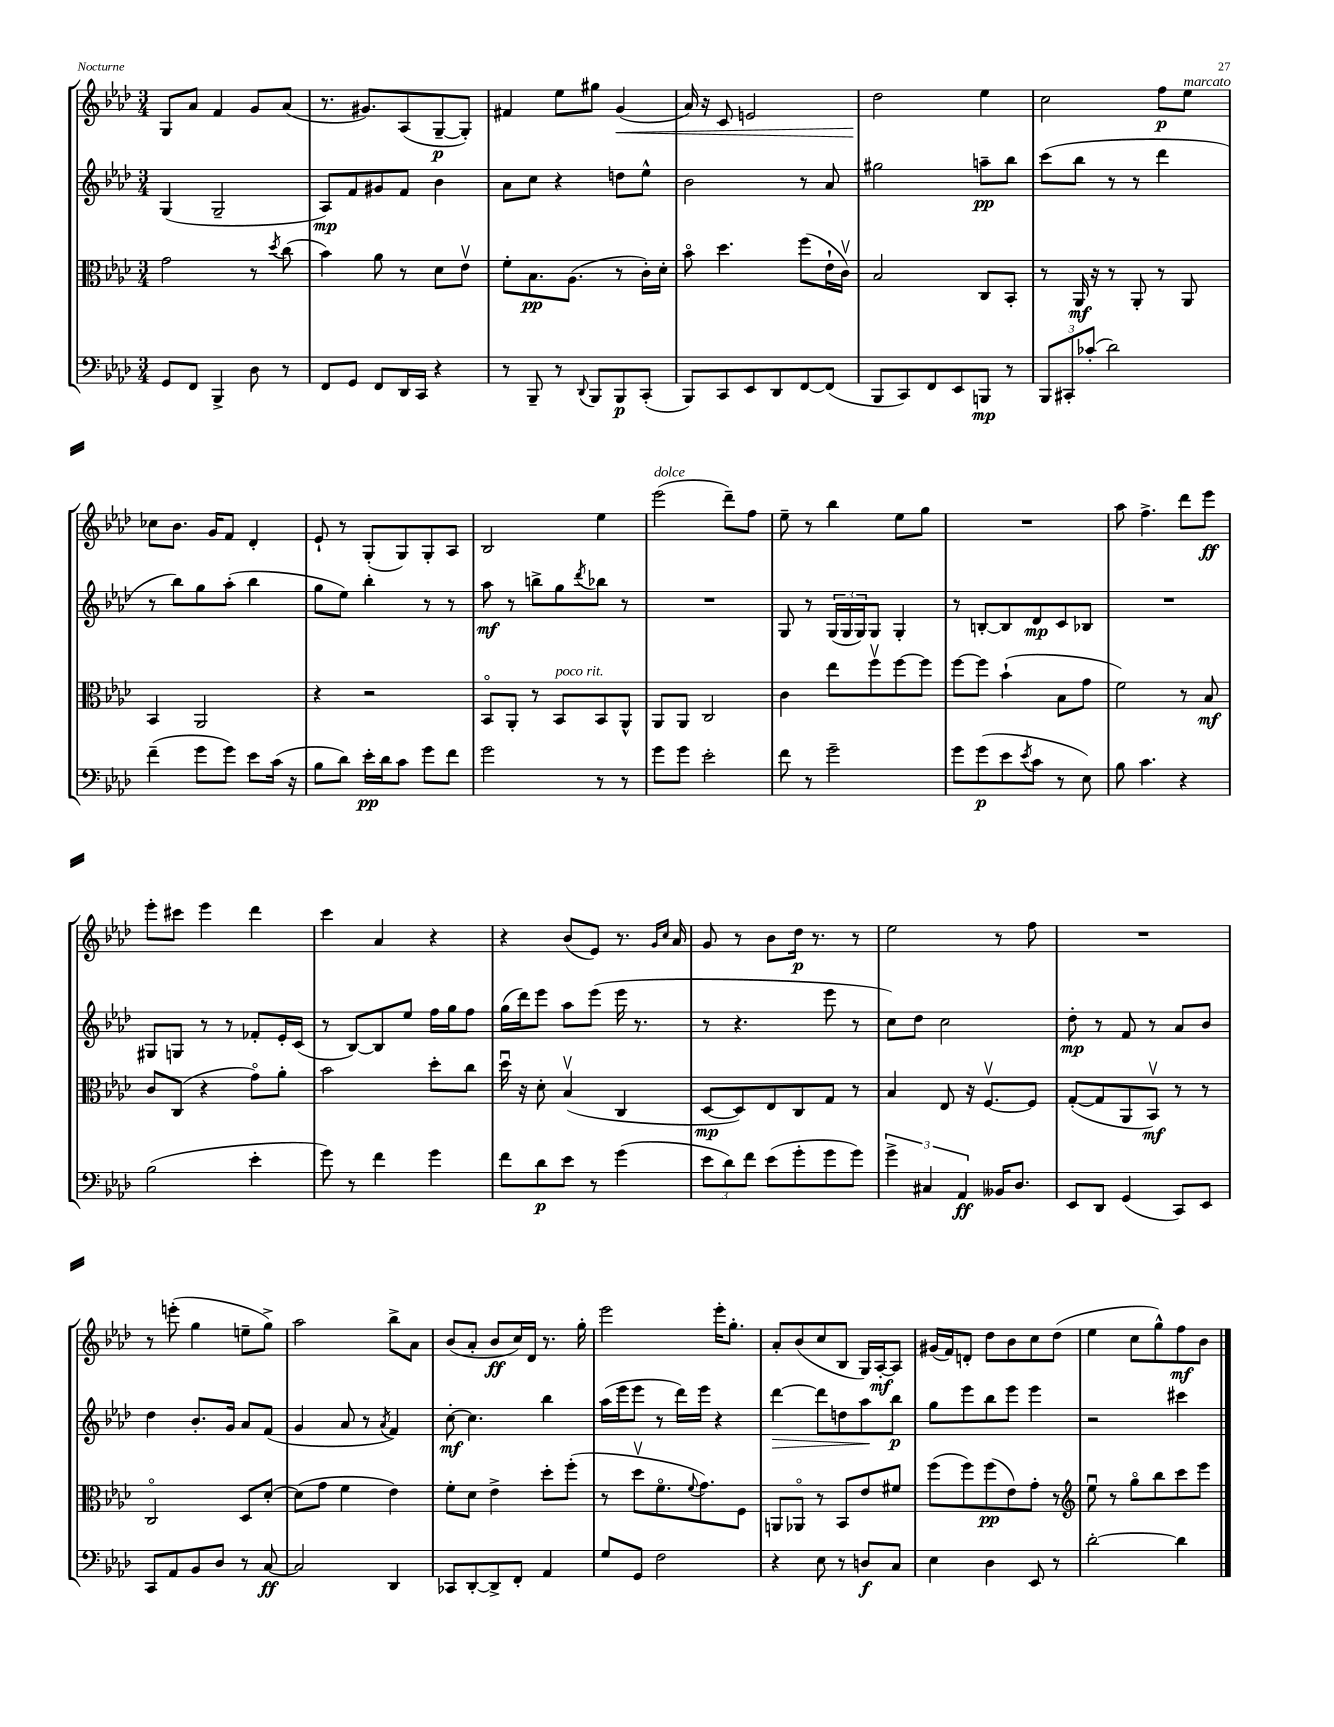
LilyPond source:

<<
\new StaffGroup <<
\new Staff = "s0" {
    \clef treble \key aes \major \numericTimeSignature \time 3/4
    g8 aes'8 f'4 g'8 aes'8( |
    r8. gis'8.) aes8( g8~--\p g8-.) |
    fis'4 ees''8 gis''8 g'4\<( |
    aes'16) r16 c'8 e'2 |
    des''2\! ees''4 |
    c''2 f''8\p ees''8^\markup { \italic "marcato" } |
    ces''8 bes'8. g'16 f'8 des'4-. |
    ees'8-! r8 g8-.( g8) g8-. aes8 |
    bes2 ees''4 |
    ees'''2^\markup { \italic "dolce" }( des'''8--) f''8 |
    ees''8-- r8 bes''4 ees''8 g''8 |
    R2. |
    aes''8 f''4.-> des'''8 ees'''8\ff |
    ees'''8-. cis'''8 ees'''4 des'''4 |
    c'''4 aes'4 r4 |
    r4 bes'8( ees'8) r8. \grace { g'16 c''16 } aes'16 |
    g'8 r8 bes'8 des''16\p r8. r8 |
    ees''2 r8 f''8 |
    R2. |
    r8 e'''8-.( g''4 e''8-- g''8->) |
    aes''2 bes''8-> aes'8 |
    bes'8( aes'8-. bes'8\ff c''16) des'16 r8. g''16-. |
    ees'''2 ees'''16-. g''8.-. |
    aes'8-. bes'8( c''8 bes8 g16) aes16~-.\mf aes8 |
    gis'16( f'16) d'8-. des''8 bes'8 c''8 des''8( |
    ees''4 c''8 g''8-^) f''8\mf bes'8 \bar "|." |
}
\new Staff = "s1" {
    \clef treble \key aes \major \numericTimeSignature \time 3/4
    g4( g2-- |
    aes8\mp) f'8 gis'8 f'8 bes'4 |
    aes'8 c''8 r4 d''8 ees''8-^ |
    bes'2 r8 aes'8 |
    gis''2 a''8--\pp bes''8 |
    c'''8( bes''8 r8 r8 des'''4 |
    r8 bes''8) g''8 aes''8-.( bes''4 |
    g''8 ees''8) bes''4-. r8 r8 |
    aes''8\mf r8 b''8-> g''8 \acciaccatura { des'''8 } bes''8 r8 |
    R2. |
    g8 r8 \tuplet 3/2 { g16( g16 g16) } g8 g4-. |
    r8 b8~-. b8 des'8\mp c'8 bes8 |
    R2. |
    gis8 g8 r8 r8 fes'8-. ees'16-. c'16( |
    r8 bes8~) bes8 ees''8 f''16 g''16 f''8 |
    g''16( des'''16) ees'''8 aes''8 ees'''8( ees'''16 r8. |
    r8 r4. ees'''8 r8 |
    c''8) des''8 c''2 |
    des''8-.\mp r8 f'8 r8 aes'8 bes'8 |
    des''4 bes'8.-. g'16 aes'8 f'8( |
    g'4 aes'8 r8 \acciaccatura { aes'8 } f'4) |
    c''8~-.\mf c''4. bes''4 |
    aes''16( ees'''16 ees'''8 r8 des'''16) ees'''16 r4 |
    des'''4~\> des'''8 d''8 aes''8\! bes''8\p |
    g''8 ees'''8 bes''8 ees'''8 ees'''4 |
    r2 cis'''4 \bar "|." |
}
\new Staff = "s2" {
    \clef alto \key aes \major \numericTimeSignature \time 3/4
    g'2 r8 \acciaccatura { des''8 } c''8( |
    bes'4) aes'8 r8 des'8 ees'8\upbow |
    f'8-. bes8.\pp aes8.( r8 c'16-.) des'16-. |
    bes'8\flageolet des''4. f''8( ees'16-! c'16\upbow) |
    bes2 c8 bes,8-. |
    r8 aes,16\mf r16 r8 aes,8-. r8 aes,8 |
    bes,4 aes,2 |
    r4 r2 |
    bes,8\flageolet aes,8-. r8 bes,8^\markup { \italic "poco rit." } bes,8 aes,8-^ |
    aes,8 aes,8 c2 |
    c'4 ees''8 f''8\upbow f''8~ f''8 |
    f''8~ f''8 bes'4-!( bes8 g'8 |
    f'2) r8 bes8\mf |
    c'8 c8( r4 g'8\flageolet) aes'8-. |
    bes'2 des''8-. c''8 |
    des''16\downbow r16 des'8-. bes4\upbow( c4 |
    des8~\mp des8) ees8 c8 g8 r8 |
    bes4 ees8 r16 f8.~\upbow f8 |
    g8~-.( g8 aes,8 bes,8\upbow\mf) r8 r8 |
    c2\flageolet des8 des'8~-. |
    des'8( g'8 f'4 ees'4) |
    f'8-. des'8 ees'4-> des''8-. f''8-.( |
    r8 des''8\upbow f'8.\flageolet \appoggiatura { f'8 } g'8.) f8 |
    a,8 aes,8\flageolet r8 bes,8 ees'8 fis'8 |
    f''8( f''8) f''8\pp( ees'8) g'8-. r8 |
    \clef treble ees''8\downbow r8 g''8\flageolet bes''8 c'''8 ees'''8 \bar "|." |
}
\new Staff = "s3" {
    \clef bass \key aes \major \numericTimeSignature \time 3/4
    g,8 f,8 bes,,4-> des8 r8 |
    f,8 g,8 f,8 des,16 c,16 r4 |
    r8 bes,,8-- r8 \appoggiatura { des,8 } bes,,8 bes,,8\p c,8-.( |
    bes,,8) c,8 ees,8 des,8 f,8~ f,8( |
    bes,,8 c,8) f,8 ees,8 b,,8\mp r8 |
    \tuplet 3/2 { bes,,8 cis,8-. ces'8-.( } des'2) |
    f'4--( g'8 g'8) ees'8 c'16( r16 |
    bes8 des'8) ees'16-.\pp des'16 c'8 g'8 f'8 |
    g'2 r8 r8 |
    g'8 g'8 ees'2-. |
    f'8 r8 g'2-- |
    g'8 g'8\p( ees'8 \acciaccatura { ees'8 } c'8 r8 ees8) |
    bes8 c'4. r4 |
    bes2( ees'4-. |
    g'8) r8 f'4 g'4 |
    f'8 des'8\p ees'8 r8 g'4( |
    \tuplet 3/2 { ees'8 des'8) f'8 } ees'8( g'8-. g'8 g'8) |
    \tuplet 3/2 { g'4-> cis4 aes,4\ff } beses,16 des8. |
    ees,8 des,8 g,4( c,8) ees,8 |
    c,8 aes,8 bes,8 des8 r8 c8~\ff |
    c2 des,4 |
    ces,8 des,8~-. des,8-> f,8-. aes,4 |
    g8 g,8 f2 |
    r4 ees8 r8 d8\f c8 |
    ees4 des4 ees,8 r8 |
    des'2~-. des'4 \bar "|." |
}
>>
>>
\layout { \context { \Score \remove "Bar_number_engraver" } }
